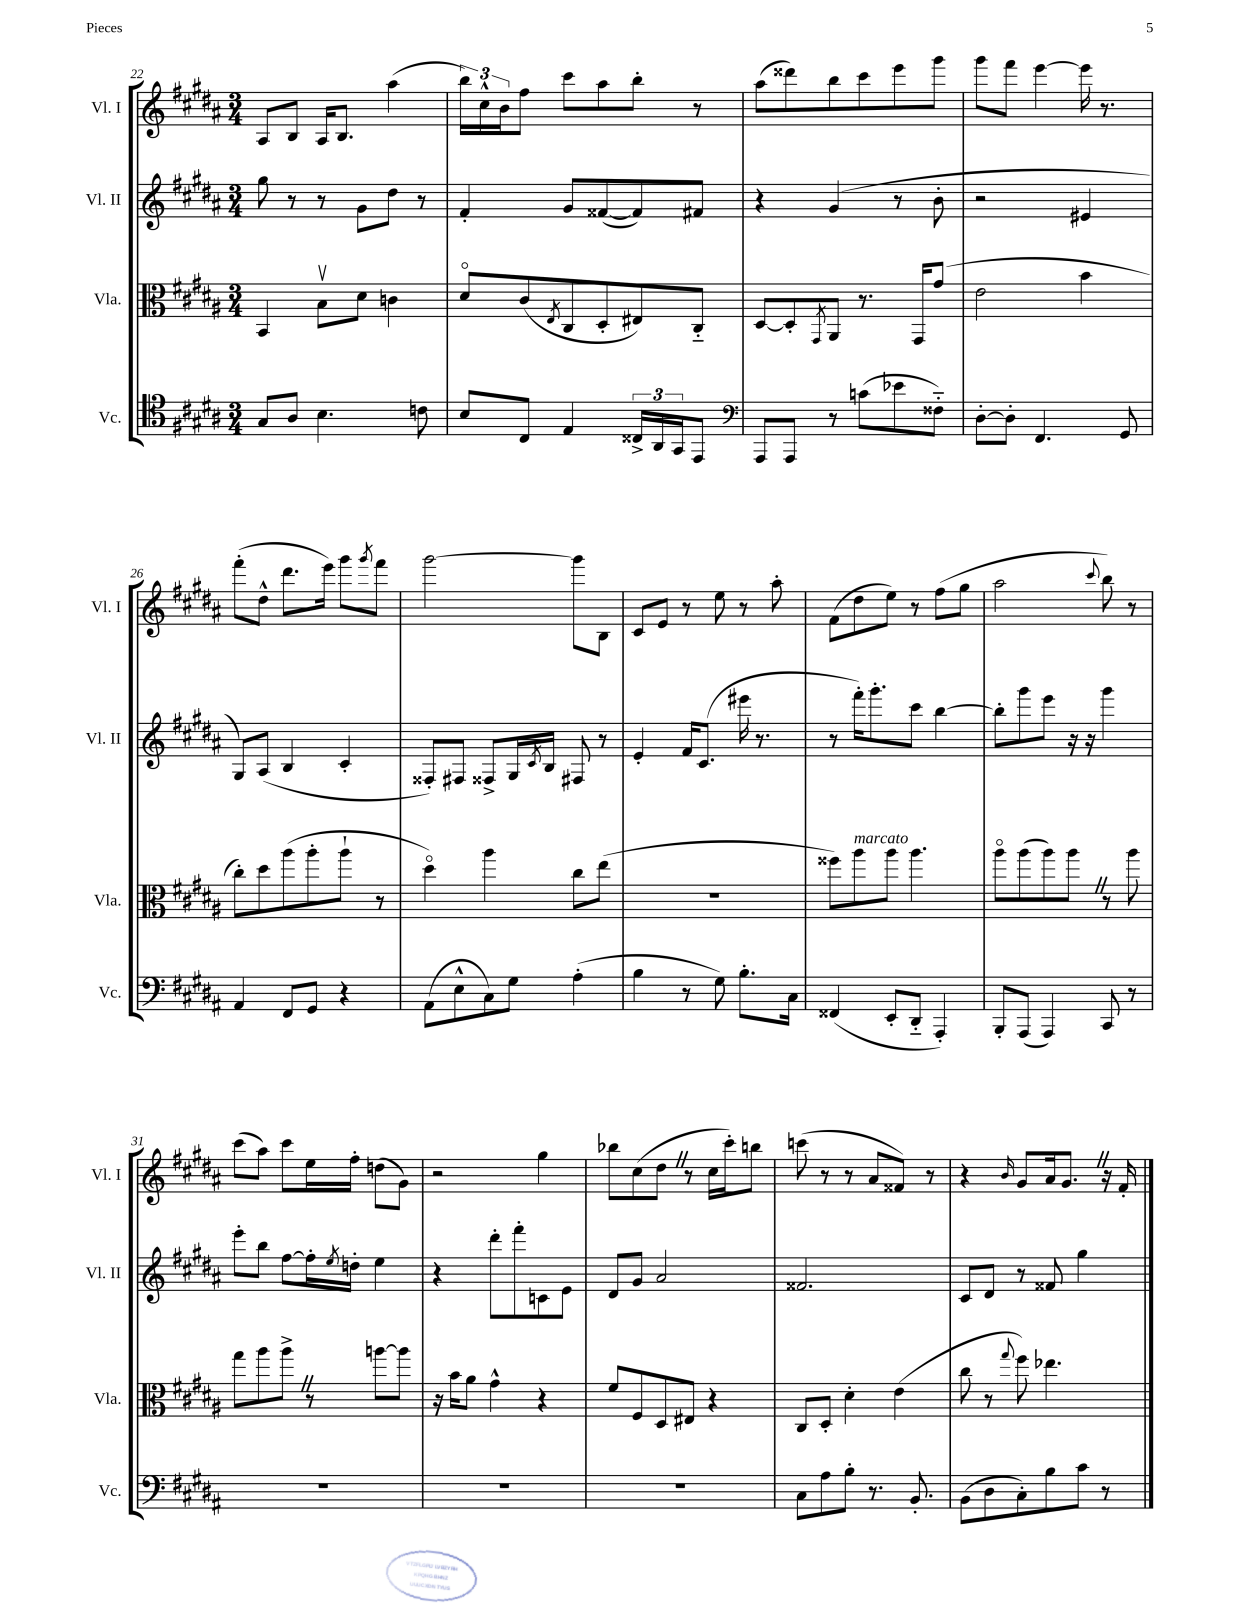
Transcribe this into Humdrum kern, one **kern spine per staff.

**kern	**kern	**kern	**kern
*staff4	*staff3	*staff2	*staff1
*clefC4	*clefC3	*clefG2	*clefG2
*k[f#c#g#d#a#]	*k[f#c#g#d#a#]	*k[f#c#g#d#a#]	*k[f#c#g#d#a#]
*M3/4	*M3/4	*M3/4	*M3/4
8G#	4BB	8gg#	8A#
8A#	.	8r	8B
4.B	8Bv	8r	16A#
.	.	.	8.B
.	8d#	8g#	.
.	4c	8dd#	(4aa#
8c	.	8r	.
=	=	=	=
8B	8d#o	4f#'	24bb)
.	.	.	24cc#^^
.	.	.	24b
8C#	(8c#	.	8ff#
.	8qE	.	.
4E	8C#	8g#	8ccc#
.	8D#'	([8f##	8aa#
24C##^	8E#)	8f##])	8bb'
24AA#	.	.	.
24GG#	.	.	.
8EE	8C#'~	8f#	8r
=	=	=	=
*clefF4	*	*	*
8AAA#	[8D#	4r	(8aa#
8AAA#	8D#']	.	8ddd##)
.	8qGG#	.	.
8r	8AA#	(4g#	8bb
(8c	8.r	.	8ccc#
8e-	.	8r	8eee
.	16GG#	.	.
8F##'~)	(8g#	8b'	8ggg#
=	=	=	=
[8D#'	2e	2r	8ggg#
8D#']	.	.	8fff#
4.FF#	.	.	[4eee
.	4b	4e#	16eee]
.	.	.	8.r
8GG#	.	.	.
=	=	=	=
4AA#	8cc#')	8G#)	(8fff#'
.	8dd#	(8A#	8dd#^^
8FF#	(8aa#	4B	8.ddd#
8GG#	8aa#'	.	.
.	.	.	16eee)
4r	8aa#`	4c#'	8ggg#
.	.	.	8qggg#
.	8r	.	8fff#
=	=	=	=
(8AA#	4dd#o)	8F##')	[2ggg#
8E^^	.	8F#	.
8C#)	4aa#	8F##^	.
8G#	.	16G#	.
.	.	8qc#	.
.	.	16B	.
(4A#'	8cc#	8F#	8ggg#]
.	(8ee	8r	8B
=	=	=	=
4B	2.r	4e'	8c#
.	.	.	8e
8r	.	16f#	8r
.	.	(8.c#	.
8G#)	.	.	8ee
8.B'	.	16eee#	8r
.	.	8.r	.
.	.	.	8aa#'
16C#	.	.	.
=	=	=	=
(4FF##	8ff##)	8r	(8f#
.	8aa#	16fff#')	8dd#
.	.	8.ggg#'	.
8EE'	8aa#	.	8ee)
8DD#'~	4.aa#	8ccc#	8r
4AAA#')	.	[4bb	(8ff#
.	.	.	8gg#
=	=	=	=
8BBB'	8aa#o	8bb']	2aa#
(8AAA#	(8aa#	8ggg#	.
4AAA#)	8aa#)	8eee	.
.	8aa#	16r	.
.	.	16r	.
.	.	.	8qqccc#
8CC#	8r	4ggg#	8bb)
8r	8aa#	.	8r
=	=	=	=
2.r	8gg#	8eee'	(8ccc#
.	8aa#	8bb	8aa#)
.	8aa#^	[8ff#	8ccc#
.	8r	16ff#']	16ee
.	.	8qee	.
.	.	16dd'	16ff#'
.	[8aa	4ee	(8dd
.	8aa]	.	8g#)
=	=	=	=
2.r	16r	4r	2r
.	16b	.	.
.	8a#	.	.
.	4g#^^	8ddd#'	.
.	.	8fff#'	.
.	4r	8c	4gg#
.	.	8e	.
=	=	=	=
2.r	8f#	8d#	8bb-
.	8F#	8g#	(8cc#
.	8D#	2a#	8dd#
.	8E#	.	8r
.	4r	.	16cc#
.	.	.	16ccc#')
.	.	.	8bb
=	=	=	=
8C#	8C#	2.f##	(8ccc
8A#	8D#'	.	8r
8B'	4d#'	.	8r
8.r	.	.	8a#
.	(4e	.	8f##)
8.BB'	.	.	.
.	.	.	8r
=	=	=	=
(8BB	8cc#	8c#	4r
8D#	8r	8d#	.
.	8qqgg#	.	16qqb
8C#')	8ff#)	8r	8g#
8B	4.ee-	8f##	16a#
.	.	.	8.g#
8c#	.	4gg#	.
8r	.	.	16r
.	.	.	16f#'
==	==	==	==
*-	*-	*-	*-
